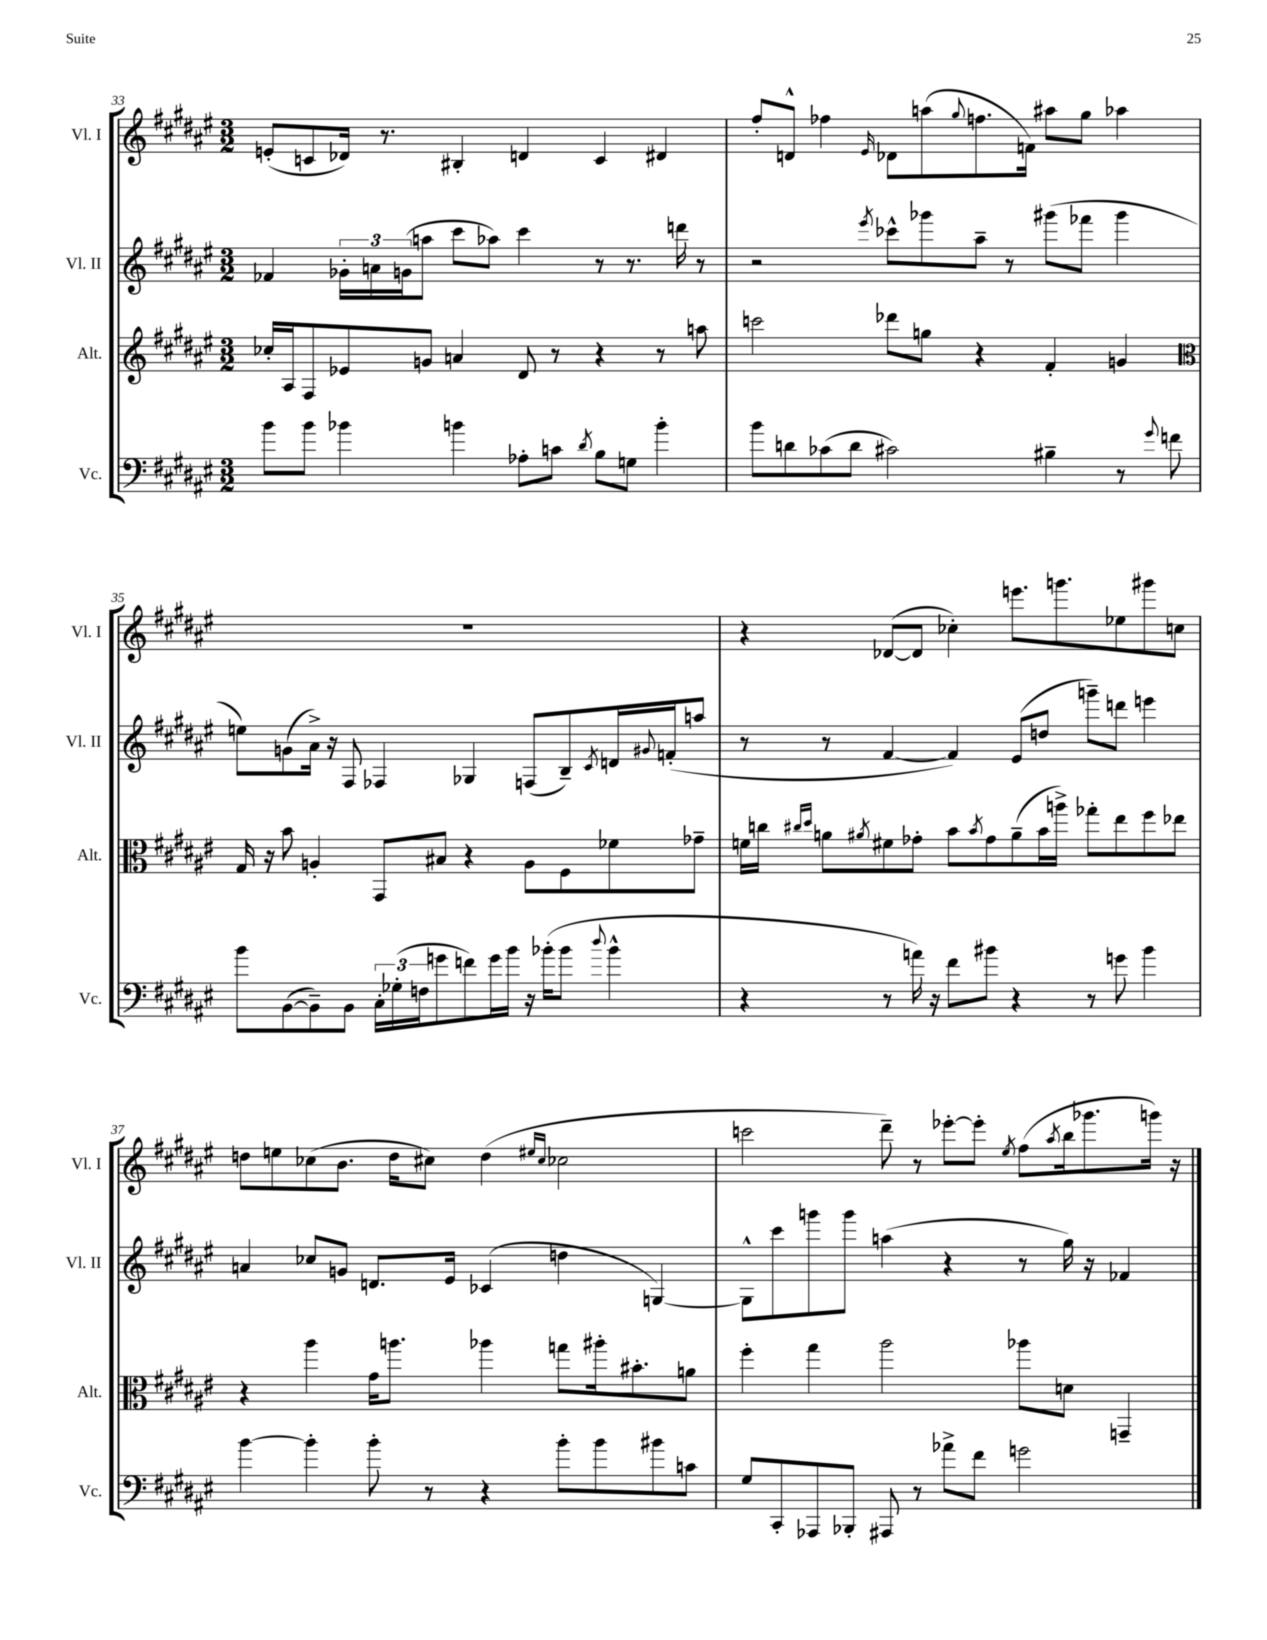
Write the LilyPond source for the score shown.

<<
\new StaffGroup <<
\new Staff = "s0" \with { instrumentName = "Vl. I" shortInstrumentName = "Vl. I" } {
    \clef treble \key fis \major \numericTimeSignature \time 3/2
    e'8-.( c'8 des'16) r8. bis4-. d'4 c'4 dis'4 |
    fis''8-. d'8-^ fes''4 \grace { eis'16 } des'8 a''8( \appoggiatura { gis''8 } f''8. f'16) ais''8 gis''8 aes''4 |
    R1. |
    r4 des'8~( des'8 ces''4-.) e'''8. g'''8. ees''8 gis'''8 c''8 |
    d''8 e''8 ces''8( b'8. d''16 cis''8) d''4( \grace { eis''16 cis''16 } ces''2 |
    c'''2 dis'''8--) r8 ees'''8~-. ees'''8-. \acciaccatura { eis''8 } fis''8( \acciaccatura { ais''8 } b''16 ges'''8. g'''16) r16 \bar "|." |
}
\new Staff = "s1" \with { instrumentName = "Vl. II" shortInstrumentName = "Vl. II" } {
    \clef treble \key fis \major \numericTimeSignature \time 3/2
    fes'4 \tuplet 3/2 { ges'16-. a'16 g'16( } a''8 cis'''8 aes''8) cis'''4 r8 r8. d'''16 r8 |
    r2 \acciaccatura { eis'''8 } ces'''8-^ ges'''8 ais''8-- r8 gis'''8( fes'''8 gis'''4 |
    e''8) g'8( ais'16->) r16 fis8 fes4 ges4 f8( b8--) \acciaccatura { cis'8 } d'16 \appoggiatura { gis'8 } f'16-.( a''8 |
    r8 r8 fis'4~ fis'4) eis'8( d''8 g'''8--) d'''8 e'''4 |
    a'4 ces''8 g'8 d'8. eis'16 ces'4( d''4 g4~) |
    g8-^ cis'''8 g'''8 g'''8 a''4( r4 r8 gis''16) r16 fes'4 \bar "|." |
}
\new Staff = "s2" \with { instrumentName = "Alt." shortInstrumentName = "Alt." } {
    \clef treble \key fis \major \numericTimeSignature \time 3/2
    ces''16-. ais16 fis8 ees'8 g'8 a'4 dis'8 r8 r4 r8 a''8 |
    c'''2 des'''8 g''8 r4 fis'4-. g'4 |
    \clef alto gis16 r16 b'8 a4-. gis,8 bis8 r4 a8 fis8 fes'8 ges'8-- |
    f'16 c''16 \grace { cis''16 dis''16 } a'8 \acciaccatura { ais'8 } fis'8 ges'8-. b'8 \acciaccatura { b'8 } ges'8 ais'8--( b'16 a''16->) ges''8-. eis''8 fis''8 ees''8 |
    r4 ais''4 gis'16 a''8. aes''4 g''8 ais''16-. bis'8.-. a'8 |
    fis''4-. gis''4 ais''2 aes''8 d'8 g,4-- \bar "|." |
}
\new Staff = "s3" \with { instrumentName = "Vc." shortInstrumentName = "Vc." } {
    \clef bass \key fis \major \numericTimeSignature \time 3/2
    b'8 b'8 bes'4 b'4 aes8-. c'8 \acciaccatura { dis'8 } b8 g8 b'4-. |
    b'8 d'8 ces'8( d'8 cis'2) bis4-- r8 \appoggiatura { gis'8 } f'8 |
    b'8 b,8~( b,8--) b,8 \tuplet 3/2 { cis16-. ges16-.( f16 } g'8 f'8) g'16 b'16 r16 bes'16-.( bes'8 \appoggiatura { dis''8 } bes'4-^ |
    r4 r8 a'16) r16 fis'8 bis'8 r4 r8 g'8 bis'4 |
    b'4~ b'4-. b'8-. r8 r4 b'8-. b'8 bis'8 c'8 |
    gis8 cis,8-. aes,,8 bes,,8-. ais,,8 r8 aes'8-> fis'8 g'2 \bar "|." |
}
>>
>>
\layout { \context { \Score currentBarNumber = #33 } }
